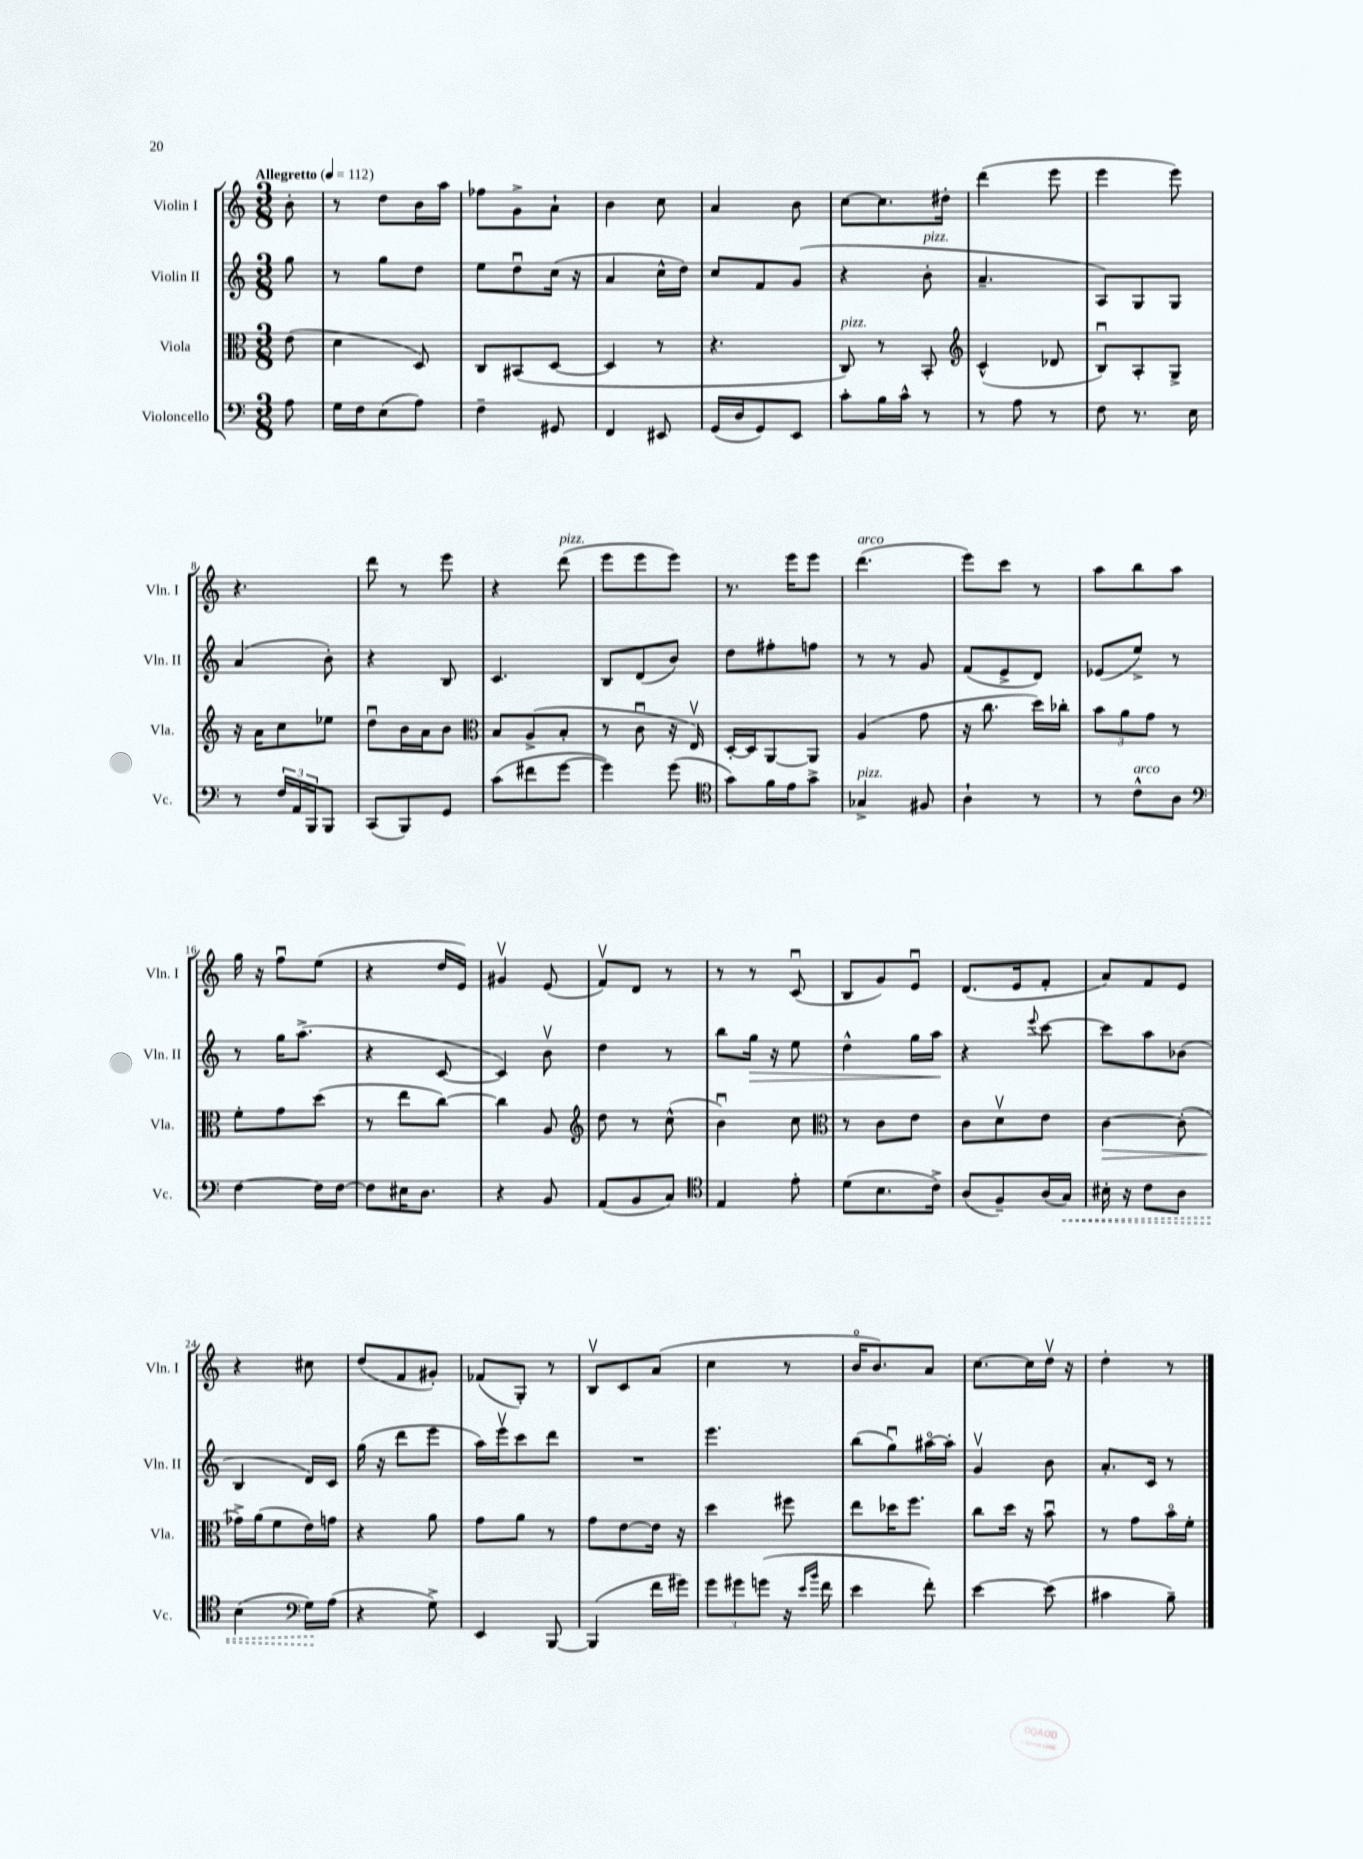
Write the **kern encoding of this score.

**kern	**kern	**kern	**kern
*staff4	*staff3	*staff2	*staff1
*clefF4	*clefC3	*clefG2	*clefG2
*k[]	*k[]	*k[]	*k[]
*M3/8	*M3/8	*M3/8	*M3/8
*MM112	*MM112	*MM112	*MM112
8A	(8e	8gg	8b'
=	=	=	=
16G	4d	8r	8r
16F	.	.	.
(8E	.	8gg	8dd
8A)	8D)	8dd	16b
.	.	.	16aa
=	=	=	=
4F~	8C	8ee	8ff-
.	(8BB#	8ddu	8g^
8GG#	[8D	(16cc	8a`
.	.	16r	.
=	=	=	=
4FF	4D]	4a	4b
8EE#	8r	16cc^^	8cc
.	.	16dd)	.
=	=	=	=
(16GG	4.r	8cc	4a
16D	.	.	.
8GG)	.	8f	.
8EE	.	(8g	8b
=	=	=	=
8c'	8C)	4r	[8cc
16B	8r	.	8.cc]
16c^^	.	.	.
8r	8BB'	8b'	.
.	.	.	16dd#'
=	=	=	=
*	*clefG2	*	*
8r	(4c^^	4.a~	(4ddd
8A	.	.	.
8r	8d-	.	8eee
=	=	=	=
8F	8Bu)	8A)	4eee
8.r	8A'	8G	.
.	8G^	8G	8eee)
16E	.	.	.
=	=	=	=
8r	16r	(4a	4.r
.	16a	.	.
24F	8cc	.	.
24AA	.	.	.
24BBB	.	.	.
8BBB	8ee-	8b')	.
=	=	=	=
(8CC	8ddu	4r	8ddd
8BBB)	16b	.	8r
.	16a	.	.
8GG	8b	8B	8eee
=	=	=	=
*	*clefC3	*	*
(8c	8B	4.c	4r
8f#	(8A^	.	.
[8g	8B'	.	(8ddd
=	=	=	=
4g])	8r	8B	8eee
.	8cu	(8d	8eee
(8g	16r	8b)	8eee)
.	16Ev)	.	.
=	=	=	=
*clefC4	*	*	*
8g)	[16D'	8dd	8.r
.	16D]	.	.
16f	[8AA	8ff#'	.
16e	.	.	16eee
8g^	8AA]	8ff	8eee
=	=	=	=
4G-^	(4A	8r	(4.ddd
.	.	8r	.
8F#	8g	8g	.
=	=	=	=
4A`	16r	(8f	8eee)
.	8.cc	.	.
.	.	8e^	8ccc
8r	16dd)	8d)	8r
.	16cc-'	.	.
=	=	=	=
8r	12b	(8e-	8aa
.	12a	.	.
8c^^	.	8ee^)	8bb
.	12g	.	.
8A	8r	8r	8aa
=	=	=	=
*clefF4	*	*	*
[4F	8f'	8r	16gg
.	.	.	16r
.	8g	16gg	8ffu
.	.	(8.aa^	.
16F]	(8dd	.	(8ee
[16F	.	.	.
=	=	=	=
8F]	8r	4r	4r
16E#	8ee	.	.
8.D	.	.	.
.	[8cc)	[8c	16dd
.	.	.	16e)
=	=	=	=
4r	4cc]	4c])	4g#v
8BB	8A	8bv	(8e
=	=	=	=
*	*clefG2	*	*
(8AA	8dd	4dd	8fv)
8BB	8r	.	8d
8C)	(8cc^^	8r	8r
=	=	=	=
*clefC4	*	*	*
4E	4bu)	8bb	8r
.	.	16gg	8r
.	.	16r	.
8e'	8cc	8ee	(8cu
=	=	=	=
*	*clefC3	*	*
(8d	8r	4dd^^	8B
8.B	8c	.	8g)
.	8e	16gg	8eu
16c^)	.	16aa	.
=	=	=	=
(8A	8c	4r	(8.d
8F~)	8dv	.	.
.	.	.	16e
.	.	8qqeee	.
(16A	8e	[8ccc	8f'
16G)	.	.	.
=	=	=	=
16B#'	[4c	8ccc]	8a)
16r	.	.	.
8c	.	8aa	8f
8A	(8c']	(8b-	8e
=	=	=	=
(4B	16g-^)	4B	4r
.	(16a	.	.
.	8f	.	.
*clefF4	*	*	*
16G)	16e)	16d)	8cc#
(16A	16g	16c	.
=	=	=	=
4r	4r	(16gg	(8dd
.	.	16r	.
.	.	8ddd	8f
8G^)	8a	8eee	8g#')
=	=	=	=
4EE	8g	16aa)	(8f-
.	.	16eeev	.
.	8a	8ccc	8G')
[8BBB	8r	8ddd	8r
=	=	=	=
(4BBB]	8g	4.r	8Bv
.	[8e	.	8c
16f	16e]	.	(8a
16g#)	16r	.	.
=	=	=	=
12g	4dd	4.eee	4cc
12g#	.	.	.
(12g	.	.	.
16r	8ff#	.	8r
16qqe	.	.	.
16qqb	.	.	.
16f	.	.	.
=	=	=	=
4e	8ee	(8bb	16bo
.	.	.	8.b)
.	16dd-	8ggu)	.
.	8.ff	.	.
8f')	.	[16aa#o	8a
.	.	16aa#']	.
=	=	=	=
[4e	8cc	4gv	[8.cc
.	16dd	.	.
.	16r	.	16cc]
(8e]	8bu	8b	16ddv
.	.	.	16r
=	=	=	=
4c#	8r	8.a'	4dd'
.	8g	.	.
.	.	16c	.
8B~)	16bo	8r	8r
.	16f'	.	.
==	==	==	==
*-	*-	*-	*-
